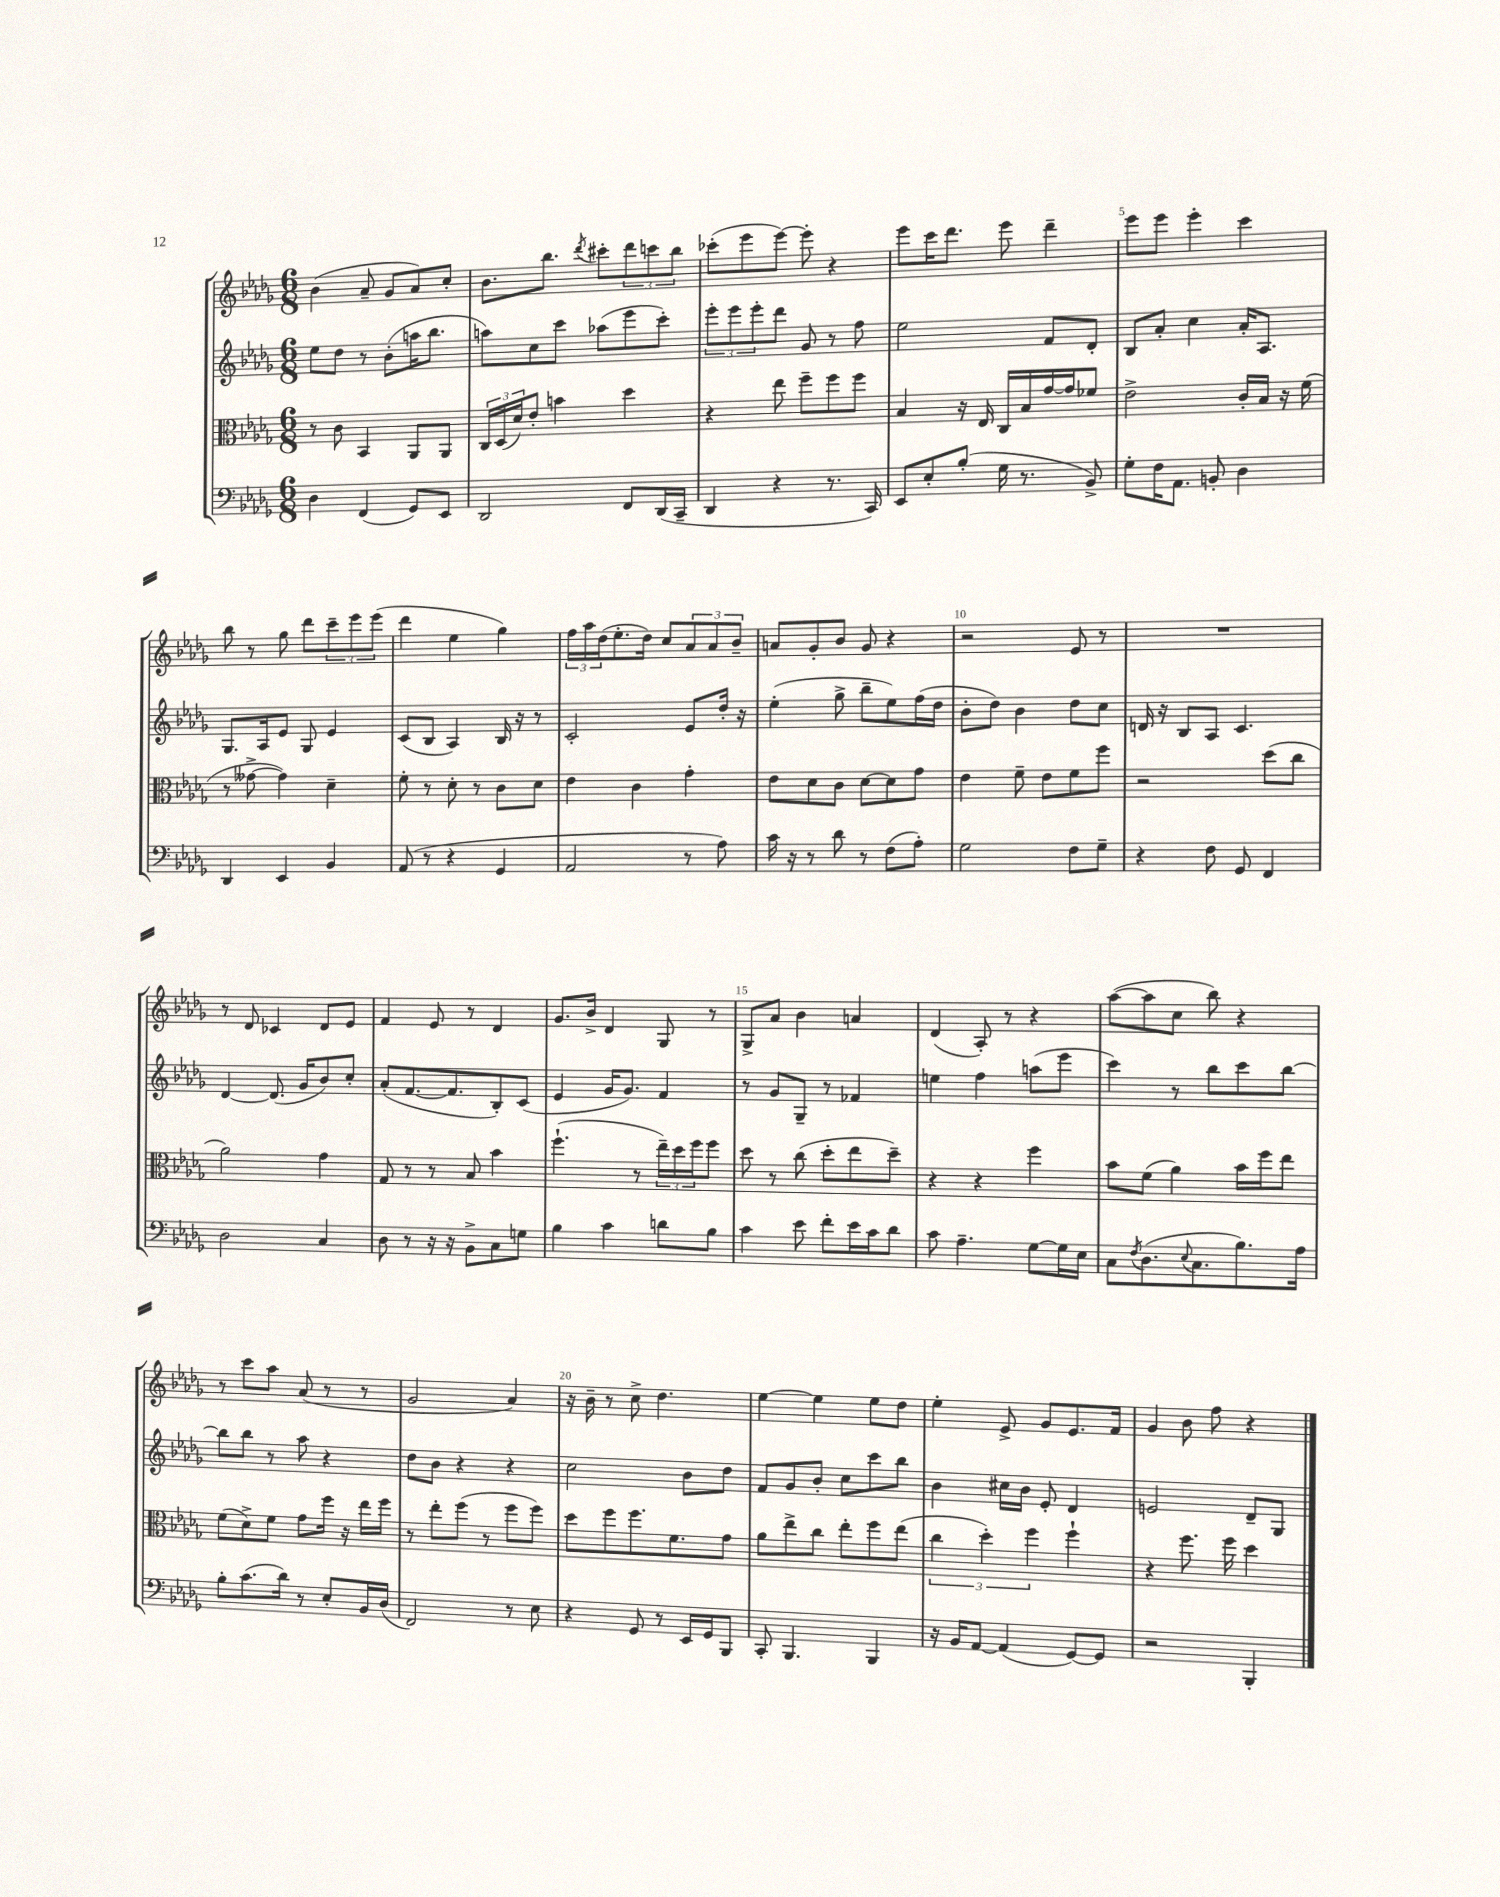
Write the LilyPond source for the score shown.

<<
\new StaffGroup <<
\new Staff = "s0" {
    \clef treble \key des \major \numericTimeSignature \time 6/8
    bes'4( aes'8-- ges'8 aes'8) c''8-. |
    bes'8. bes''8. \acciaccatura { des'''8 } cis'''8-. \tuplet 3/2 { des'''8 c'''8 bes''8 } |
    ces'''8-.( ees'''8 ees'''8~) ees'''8-. r4 |
    ees'''8 c'''16 des'''8. ees'''8 des'''4-- |
    ees'''8 ees'''8 ees'''4-. c'''4 |
    bes''8 r8 ges''8 des'''8 \tuplet 3/2 { c'''8-- ees'''8 ees'''8( } |
    des'''4 ees''4 ges''4) |
    \tuplet 3/2 { f''16 aes''16 des''16( } ees''8.-. des''16) c''8 \tuplet 3/2 { aes'8 aes'8 bes'8-- } |
    a'8 ges'8-. bes'8 ges'8 r4 |
    r2 ees'8 r8 |
    R2. |
    r8 des'8 ces'4 des'8 ees'8 |
    f'4 ees'8 r8 des'4 |
    ges'8. bes'16-> des'4 ges8 r8 |
    ges8-> aes'8 bes'4 a'4 |
    des'4( aes8-.) r8 r4 |
    aes''8~( aes''8 c''8 bes''8) r4 |
    r8 c'''8 aes''8 aes'8( r8 r8 |
    ges'2 aes'4) |
    r16 bes'16-- r8 c''8-> des''4. |
    ees''4~ ees''4 ees''8 des''8 |
    ees''4-. ees'8-> ges'8 ees'8. f'16 |
    ges'4 bes'8 f''8 r4 \bar "|." |
}
\new Staff = "s1" {
    \clef treble \key des \major \numericTimeSignature \time 6/8
    ees''8 des''8 r8 bes'8-.( a''16 bes''8. |
    a''8) c''8 c'''8 aes''8( ees'''8 c'''8-.) |
    \tuplet 3/2 { ees'''8-. ees'''8 ees'''8-. } des'''8 ges'8 r8 f''8 |
    ees''2 f'8 des'8-. |
    bes8 aes'8-. c''4 aes'16-. aes8. |
    ges8. aes16 ees'8 ges8 ees'4 |
    c'8( bes8 aes4) bes16 r16 r8 |
    c'2-. ees'8 des''16-. r16 |
    ees''4-.( ges''8-> bes''8-- ees''8) f''16( des''16 |
    bes'8-. des''8) bes'4 des''8 c''8 |
    d'16 r16 bes8 aes8 c'4. |
    des'4~ des'8.( ges'16 bes'8) c''8-. |
    aes'8-.( f'8.~ f'8. bes8-.) c'8( |
    ees'4 ges'16 ges'8.) f'4 |
    r8 ges'8 ges8-- r8 fes'4 |
    e''4 f''4 a''8( ees'''8 |
    c'''4) r8 bes''8 c'''8 bes''8~ |
    bes''8 bes''8 r8 aes''8 r4 |
    des''8 bes'8 r4 r4 |
    c''2 bes'8 des''8 |
    f'8 ges'8 bes'8-. c''8 c'''8 bes''8 |
    bes'4 cis''16 bes'16 ees'8-. des'4 |
    e'2 des'8-- ges8 \bar "|." |
}
\new Staff = "s2" {
    \clef alto \key des \major \numericTimeSignature \time 6/8
    r8 c'8 bes,4 aes,8 aes,8 |
    \tuplet 3/2 { c16 des16( des'16) } ees'8-. b'4 des''4 |
    r4 ees''8 f''8-- f''8 f''8 |
    bes4 r16 ees16 c16 bes16 ges'16~ ges'16 fes'8 |
    ees'2-> c'16-. bes16 r16 f'16( |
    r8 geses'8~-> geses'4) des'4-- |
    f'8-. r8 des'8-. r8 c'8 des'8 |
    ees'4 c'4 ges'4-. |
    ees'8 des'8 c'8 des'8~ des'8 ges'8 |
    ees'4 f'8-- ees'8 f'8 f''8 |
    r2 des''8( c''8 |
    aes'2) ges'4 |
    ges8 r8 r8 bes8 bes'4 |
    f''4.-!( r8 \tuplet 3/2 { ees''16--) des''16 f''16 } f''8 |
    des''8 r8 c''8( des''8-. ees''8 des''8--) |
    r4 r4 f''4 |
    bes'8 f'8( aes'4) bes'16 f''16 ees''8 |
    f'8( des'8->) f'8 ges'8 f''16 r16 ees''16 f''16 |
    r8 ees''8-. f''8( r8 f''8 f''8) |
    des''8 f''8 f''8. f'8. ges'8 |
    aes'8 ees''8-> c''8 ees''8-. f''8 ees''8( |
    \tuplet 3/2 { c''4 des''4-.) f''4 } f''4-! |
    r4 f''8. f''16 des''4 \bar "|." |
}
\new Staff = "s3" {
    \clef bass \key des \major \numericTimeSignature \time 6/8
    des4 f,4( ges,8) ees,8 |
    des,2 f,8 des,16( c,16-- |
    des,4 r4 r8. c,16) |
    ees,8 ees8-. bes8-.( ges16 r8. bes,8->) |
    ges8-. f16 aes,8. b,8-. des4 |
    des,4 ees,4 bes,4 |
    aes,8( r8 r4 ges,4 |
    aes,2 r8 aes8) |
    c'16 r16 r8 des'8 r8 f8( aes8-.) |
    ges2 f8 ges8-- |
    r4 f8 ges,8 f,4 |
    des2 c4 |
    des8 r8 r16 r16 bes,8-> c8 g8 |
    bes4 c'4 d'8 bes8 |
    c'4 ees'8 f'8-. ees'16 c'16 des'8 |
    c'8 aes4.-- ges8~ ges16 ees16 |
    c8 \acciaccatura { f8 } des8.( \appoggiatura { ees8 } c8. bes8.) aes16 |
    bes8-. c'8.( des'16) r8 ees8-. bes,16 des16( |
    f,2) r8 ees8 |
    r4 ges,8 r8 ees,16 ges,16 bes,,8 |
    c,8-. bes,,4. bes,,4 |
    r16 bes,16 aes,8~ aes,4( ges,8~) ges,8 |
    r2 bes,,4-. \bar "|." |
}
>>
>>
\layout { \context { \Score \override BarNumber.break-visibility = ##(#f #t #t) barNumberVisibility = #(every-nth-bar-number-visible 5) } }
